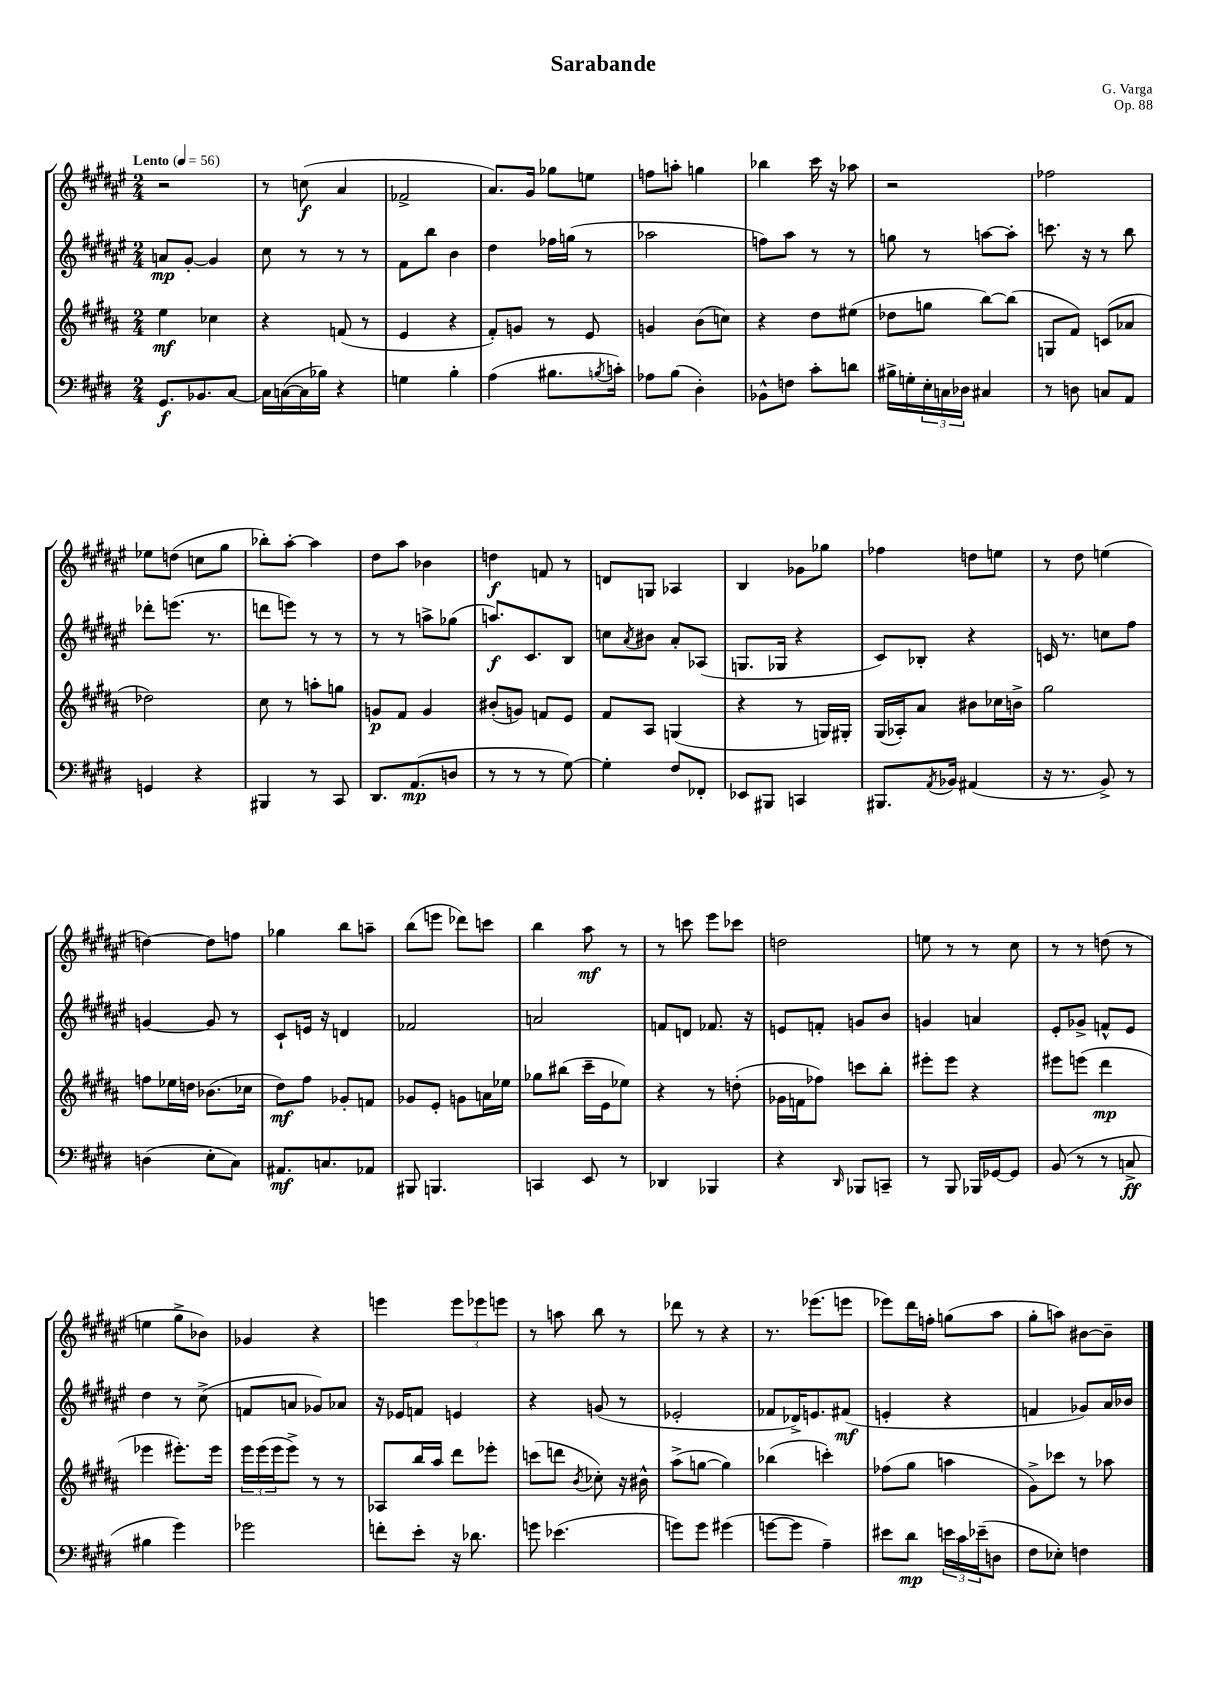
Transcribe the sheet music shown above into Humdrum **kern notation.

**kern	**dynam	**kern	**dynam	**kern	**dynam	**kern	**dynam
*part4	*part4	*part3	*part3	*part2	*part2	*part1	*part1
*staff4	*staff4	*staff3	*staff3	*staff2	*staff2	*staff1	*staff1
*clefF4	*	*clefG2	*	*clefG2	*	*clefG2	*
*k[f#c#g#d#]	*	*k[f#c#g#d#a#]	*	*k[f#c#g#d#a#e#]	*	*k[f#c#g#d#a#e#]	*
*M2/4	*	*M2/4	*	*M2/4	*	*M2/4	*
*MM56	*	*MM56	*	*MM56	*	*MM56	*
=1	=1	=1	=1	=1	=1	=1	=1
!	!	!	!	!	!	!LO:TX:a:B:t=Lento	!
8.GG#/L	f	4ee\	mf	8an/L	mp	2r	.
.	.	.	.	[8g#'/J	.	.	.
8.BB-X/	.	.	.	.	.	.	.
.	.	4cc-X\	.	4g#/]	.	.	.
[8C#/J	.	.	.	.	.	.	.
=2	=2	=2	=2	=2	=2	=2	=2
16C#\LL]	.	4r	.	8cc#\	.	8r	.
([16Cn\	.	.	.	.	.	.	.
16C\]	.	.	.	8r	.	(8ccn\	f
16B-X\JJ)	.	.	.	.	.	.	.
4r	.	(8fn/	.	8r	.	4a#/	.
.	.	8r	.	8r	.	.	.
=3	=3	=3	=3	=3	=3	=3	=3
4Gn\	.	4e/	.	8f#\L	.	2f-X^/	.
.	.	.	.	8bb\J	.	.	.
4B'\	.	4r	.	4b\	.	.	.
=4	=4	=4	=4	=4	=4	=4	=4
(4A\	.	8f#'/L)	.	4dd#\	.	8.a#/L)	.
.	.	8gn/J	.	.	.	.	.
.	.	.	.	.	.	16g#/Jk	.
8.B#X\L	.	8r	.	16ff-X\LL	.	8gg-X\L	.
.	.	.	.	(16ggn\JJ	.	.	.
.	.	8e/	.	8r	.	8een\J	.
8qBn/	.	.	.	.	.	.	.
16cn'\Jk)	.	.	.	.	.	.	.
=5	=5	=5	=5	=5	=5	=5	=5
8A-X\L	.	4gn/	.	2aa-X\	.	8ffn\L	.
(8B\J	.	.	.	.	.	8aan'\J	.
4D#'\)	.	(8b\L	.	.	.	4ggn\	.
.	.	8ccn\J)	.	.	.	.	.
=6	=6	=6	=6	=6	=6	=6	=6
8BB-X^^\L	.	4r	.	8ffn\L)	.	4bb-X\	.
8Fn\J	.	.	.	8aa#\J	.	.	.
8c#'\L	.	8dd#\L	.	8r	.	16ccc#\	.
.	.	.	.	.	.	16r	.
8dn\J	.	(8ee#X\J	.	8r	.	8aa-X\	.
=7	=7	=7	=7	=7	=7	=7	=7
16B#X^\LL	.	8dd-X\L	.	8ggn\	.	2r	.
16Gn'\	.	.	.	.	.	.	.
24E'\	.	8ggn\J	.	8r	.	.	.
24Cn\	.	.	.	.	.	.	.
24D-X\JJ	.	.	.	.	.	.	.
4C#X/	.	[8bb\L)	.	[8aan\L	.	.	.
.	.	(8bb\J]	.	8aa'\J]	.	.	.
=8	=8	=8	=8	=8	=8	=8	=8
8r	.	8Gn/L	.	8.cccn\	.	2ff-X\	.
8Dn\	.	8f#/J)	.	.	.	.	.
.	.	.	.	16r	.	.	.
8Cn/L	.	(8cn/L	.	8r	.	.	.
8AA/J	.	8a-X/J	.	8bb\	.	.	.
!!LO:LB:g=z
=9	=9	=9	=9	=9	=9	=9	=9
4GGn/	.	2dd-X\)	.	8ddd-X'\L	.	8ee-X\L	.
.	.	.	.	(8.eeen\J	.	(8ddn\J	.
4r	.	.	.	.	.	8ccn\L	.
.	.	.	.	8.r	.	.	.
.	.	.	.	.	.	8gg#\J	.
=10	=10	=10	=10	=10	=10	=10	=10
4BBB#X/	.	8cc#\	.	8dddn\L	.	8bb-X'\L)	.
.	.	8r	.	8eeen\J)	.	[8aa#'\J	.
8r	.	8aan'\L	.	8r	.	4aa#\]	.
8CC#/	.	8ggn\J	.	8r	.	.	.
=11	=11	=11	=11	=11	=11	=11	=11
8.DD#/L	.	8gn/L	p	8r	.	8dd#\L	.
.	.	8f#/J	.	8r	.	8aa#\J	.
(8.AA/	mp	.	.	.	.	.	.
.	.	4g/	.	8aan^\L	.	4b-X\	.
8Dn/J	.	.	.	(8gg-X\J	.	.	.
=12	=12	=12	=12	=12	=12	=12	=12
8r	.	(8b#X'/L	.	8.aan/L)	f	4ddn\	f
8r	.	8gn/J)	.	.	.	.	.
.	.	.	.	8.c#/	.	.	.
8r	.	8fn/L	.	.	.	8fn/	.
[8G#\)	.	8e/J	.	8B/J	.	8r	.
=13	=13	=13	=13	=13	=13	=13	=13
4G#'\]	.	8f#/L	.	8ccn\L	.	8dn/L	.
.	.	.	.	8qa#/	.	.	.
.	.	8A#/J	.	8b#X\J	.	8Gn/J	.
8F#/L	.	(4Gn/	.	8a#'/L	.	4A-X/	.
8FF-X'/J	.	.	.	(8A-X/J	.	.	.
=14	=14	=14	=14	=14	=14	=14	=14
8EE-X/L	.	4r	.	8.Gn/L	.	4B/	.
8BBB#X/J	.	.	.	.	.	.	.
.	.	.	.	16G-X/Jk	.	.	.
4CCn/	.	8r	.	4r	.	8g-X\L	.
.	.	16Gn/LL)	.	.	.	8gg-X\J	.
.	.	16G#X'/JJ	.	.	.	.	.
=15	=15	=15	=15	=15	=15	=15	=15
8.BBB#X/L	.	(16G#/LL	.	8c#/L)	.	4ff-X\	.
.	.	16A-X'/J)	.	.	.	.	.
.	.	8a#/J	.	8B-X'/J	.	.	.
8qAA/	.	.	.	.	.	.	.
16BB-X/Jk	.	.	.	.	.	.	.
(4AA#X/	.	8b#X\L	.	4r	.	8ddn\L	.
.	.	16cc-X\L	.	.	.	8een\J	.
.	.	16bn^\JJ	.	.	.	.	.
=16	=16	=16	=16	=16	=16	=16	=16
16r	.	2gg#\	.	16cn/	.	8r	.
8.r	.	.	.	8.r	.	.	.
.	.	.	.	.	.	8dd#\	.
8BB^/)	.	.	.	8ccn\L	.	(4een\	.
8r	.	.	.	8ff#\J	.	.	.
!!LO:LB:g=z
=17	=17	=17	=17	=17	=17	=17	=17
(4Dn\	.	8ffn\L	.	[4gn/	.	[4ddn\)	.
.	.	16ee-X\L	.	.	.	.	.
.	.	16ddn\JJ	.	.	.	.	.
8E'\L	.	(8.b-X\L	.	8g/]	.	8dd\L]	.
8C#\J)	.	.	.	8r	.	8ffn\J	.
.	.	16cc-X\Jk	.	.	.	.	.
=18	=18	=18	=18	=18	=18	=18	=18
8.AA#X/L	mf	8dd#\L)	mf	8c#`/L	.	4gg-X\	.
.	.	8ff#\J	.	16en/Jk	.	.	.
8.Cn/	.	.	.	16r	.	.	.
.	.	8g-X'/L	.	4dn/	.	8bb\L	.
8AA-X/J	.	8fn/J	.	.	.	8aan~\J	.
=19	=19	=19	=19	=19	=19	=19	=19
8BBB#X/	.	8g-X/L	.	2f-X/	.	(8bb\L	.
4.BBBn/	.	8e'/J	.	.	.	8eeen\J	.
.	.	8gn\L	.	.	.	8ddd-X\L)	.
.	.	16an\L	.	.	.	8cccn\J	.
.	.	16ee-X\JJ	.	.	.	.	.
=20	=20	=20	=20	=20	=20	=20	=20
4CCn/	.	8gg-X\L	.	2an/	.	4bb\	.
.	.	(8bb#X\J	.	.	.	.	.
8EE/	.	16ccc#~\LL	.	.	.	8aa#\	mf
.	.	16e\J	.	.	.	.	.
8r	.	8ee-X\J)	.	.	.	8r	.
=21	=21	=21	=21	=21	=21	=21	=21
4DD-X/	.	4r	.	8fn/L	.	8r	.
.	.	.	.	8dn/J	.	8cccn\	.
4BBB-X/	.	8r	.	8.f-X/	.	8eee#\L	.
.	.	(8ddn'\	.	.	.	8ccc-X\J	.
.	.	.	.	16r	.	.	.
=22	=22	=22	=22	=22	=22	=22	=22
4r	.	16g-X\LL	.	8en/L	.	2ddn\	.
.	.	16fn\J	.	.	.	.	.
.	.	8ff-X\J)	.	8fn'/J	.	.	.
16qqDD#/	.	.	.	.	.	.	.
8BBB-X/L	.	8cccn\L	.	8gn/L	.	.	.
8CCn~/J	.	8bb'\J	.	8b/J	.	.	.
=23	=23	=23	=23	=23	=23	=23	=23
8r	.	8eee#X'\L	.	4gn/	.	8een\	.
8BBB/	.	8eee#\J	.	.	.	8r	.
16BBB-X/LL	.	4r	.	4an/	.	8r	.
[16GG-X/J	.	.	.	.	.	.	.
8GG-/J]	.	.	.	.	.	8cc#\	.
=24	=24	=24	=24	=24	=24	=24	=24
(8BB/	.	8eee#X\L	.	8e#'/L	.	8r	.
8r	.	(8eeen\J	.	8g-X^/J	.	8r	.
8r	.	4ddd#\	mp	8fn^^/L	.	(8ddn\	.
8Cn^/	ff	.	.	8e#/J	.	8r	.
!!LO:LB:g=z
=25	=25	=25	=25	=25	=25	=25	=25
4B#X\	.	4eee-X\	.	4dd#\	.	4een\	.
4g#\)	.	8.eee#X'\L)	.	8r	.	8gg#^\L	.
.	.	.	.	(8cc#^\	.	8b-X\J)	.
.	.	16eee#\Jk	.	.	.	.	.
=26	=26	=26	=26	=26	=26	=26	=26
2g-X\	.	24eee\LL	.	8fn/L	.	4g-X/	.
.	.	(24eee\	.	.	.	.	.
.	.	24eee\J	.	.	.	.	.
.	.	8eee^\J)	.	8an/J	.	.	.
.	.	8r	.	8g-X/L)	.	4r	.
.	.	8r	.	8a-X/J	.	.	.
=27	=27	=27	=27	=27	=27	=27	=27
8fn'\L	.	8A-X/L	.	16r	.	4eeen\	.
.	.	.	.	16e-X/KL	.	.	.
8e'\J	.	16bb/L	.	8fn/J	.	.	.
.	.	16aa#/JJ	.	.	.	.	.
16r	.	8ddd#\L	.	4en/	.	12eee\L	.
8.d-X\	.	.	.	.	.	.	.
.	.	.	.	.	.	12eee-X\	.
.	.	8eee-X'\J	.	.	.	.	.
.	.	.	.	.	.	12eeen\J	.
=28	=28	=28	=28	=28	=28	=28	=28
8gn\	.	(8cccn\L	.	4r	.	8r	.
(4.e-X\	.	8dddn\J	.	.	.	8aan\	.
.	.	8qb/	.	.	.	.	.
.	.	8cc-X'\)	.	(8gn/	.	8bb\	.
.	.	16r	.	8r	.	8r	.
.	.	16b#X^^\	.	.	.	.	.
=29	=29	=29	=29	=29	=29	=29	=29
8gn\L)	.	(8aa#^\L	.	2e-X'/	.	8ddd-X\	.
8g\J	.	[8ggn\J	.	.	.	8r	.
(4g#X\	.	4gg\])	.	.	.	4r	.
=30	=30	=30	=30	=30	=30	=30	=30
[8gn\L	.	(4bb-X\	.	8f-X/L	.	8.r	.
8g\J]	.	.	.	16d-X^/K)	.	.	.
.	.	.	.	8.en/	.	(8.eee-X\L	.
4A~\)	.	4cccn'\)	.	.	.	.	.
.	.	.	.	(8f#X/J	mf	8eeen\J	.
=31	=31	=31	=31	=31	=31	=31	=31
8e#X\L	.	(8ff-X\L	.	4en'/	.	8eee-X\L)	.
8d#\J	mp	8gg#\J	.	.	.	16ddd#\L	.
.	.	.	.	.	.	16ffn'\JJ	.
24en\LL	.	4aan\	.	4r	.	(8ggn\L	.
24c#\	.	.	.	.	.	.	.
(24e-X~\J	.	.	.	.	.	.	.
8Dn\J	.	.	.	.	.	8aa#\J	.
=32	=32	=32	=32	=32	=32	=32	=32
8F#\L	.	8g#^\L)	.	4fn/	.	8gg#'\L	.
8E-X'\J)	.	8ccc-X\J	.	.	.	8aan\J)	.
4Fn\	.	8r	.	8g-X/L)	.	[8b#X\L	.
.	.	8aa-X\	.	16a#/L	.	8b#~\J]	.
.	.	.	.	16b-X/JJ	.	.	.
==	==	==	==	==	==	==	==
*-	*-	*-	*-	*-	*-	*-	*-
